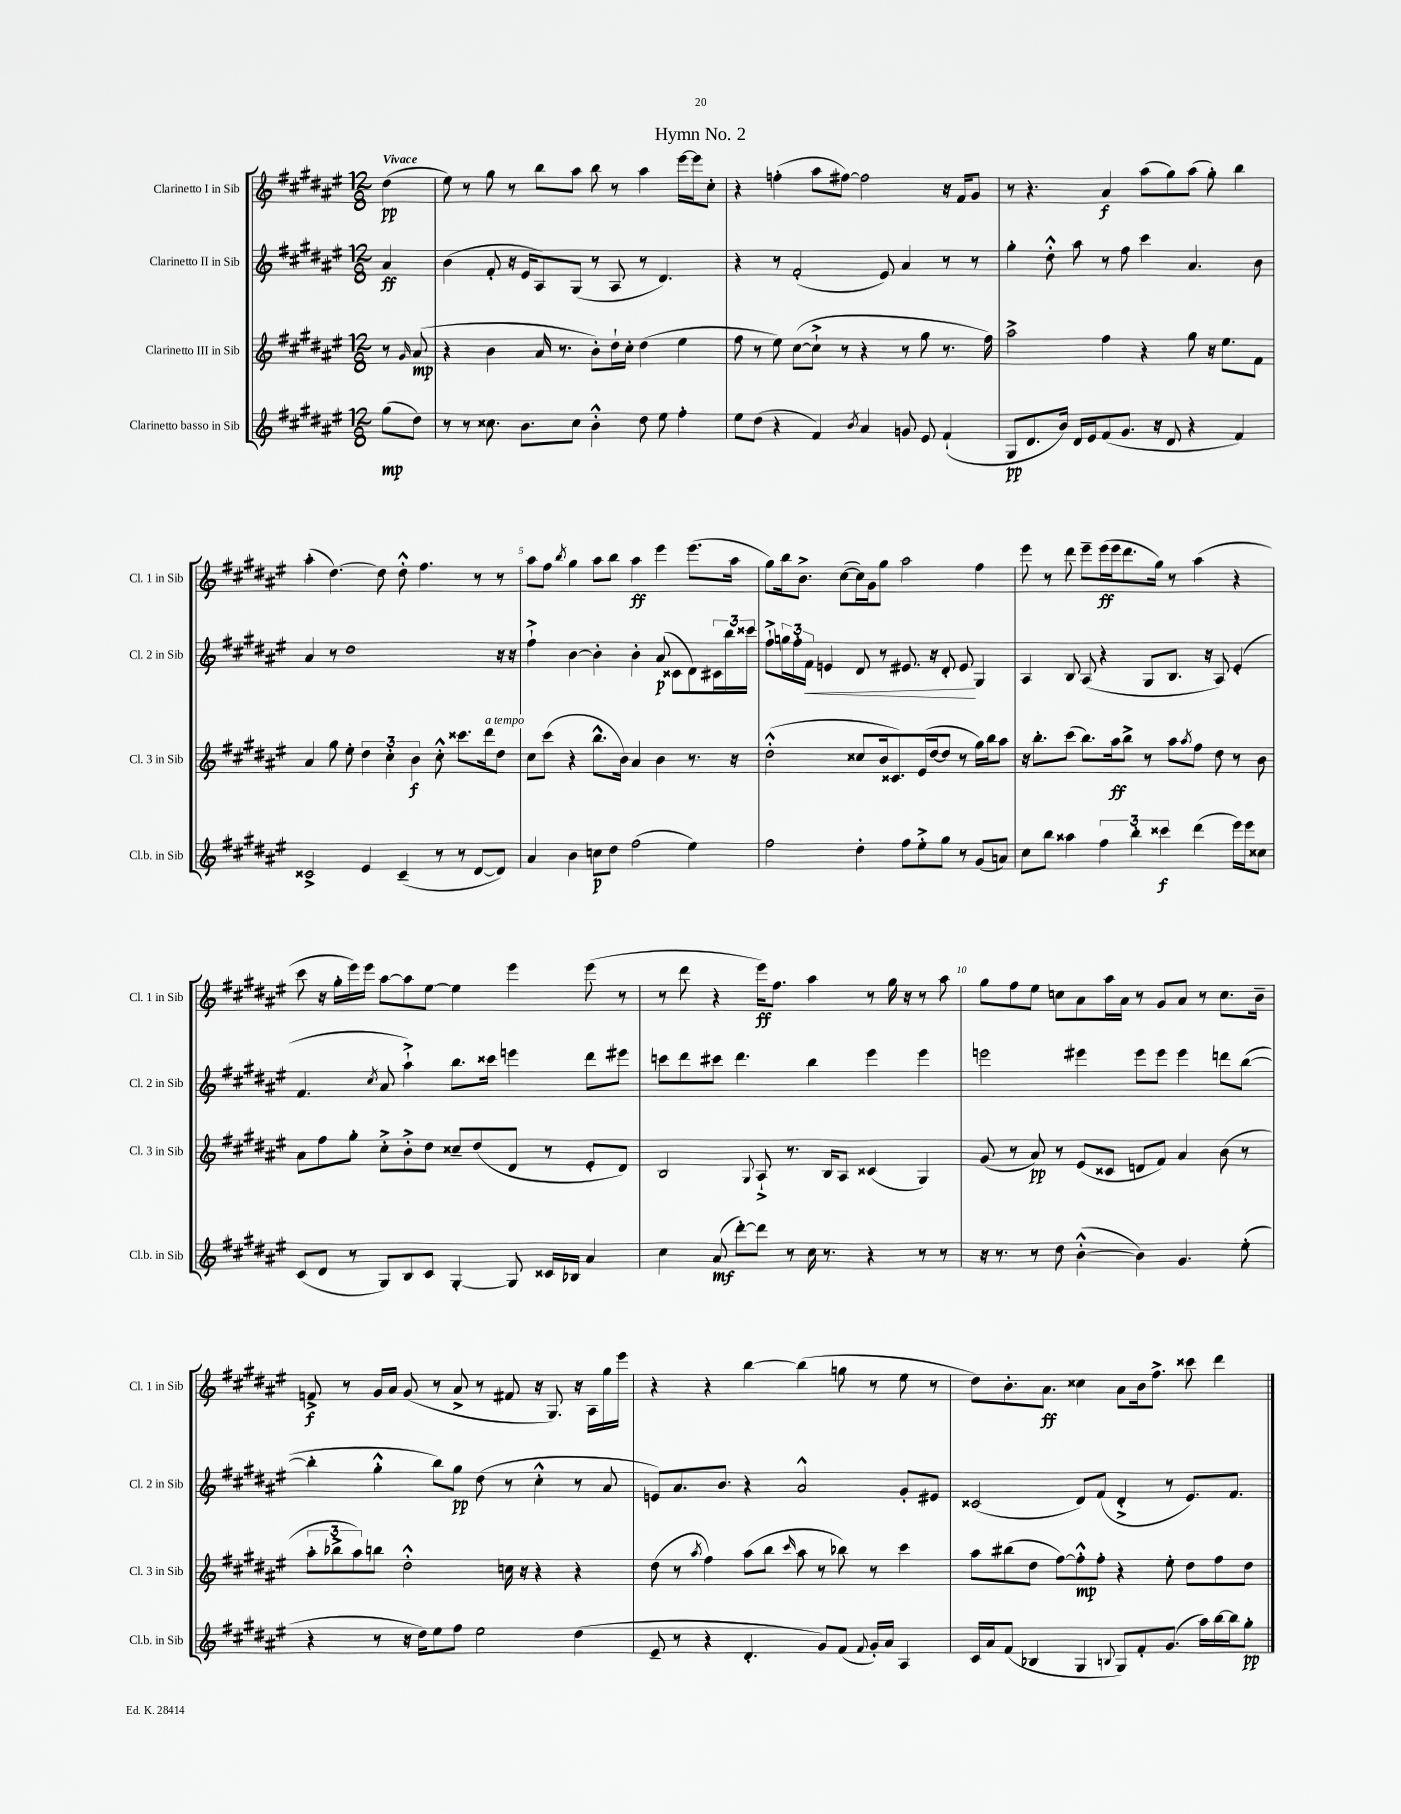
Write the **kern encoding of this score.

**kern	**dynam	**kern	**dynam	**kern	**dynam	**kern	**dynam
*part4	*part4	*part3	*part3	*part2	*part2	*part1	*part1
*staff4	*staff4	*staff3	*staff3	*staff2	*staff2	*staff1	*staff1
*I"Clarinetto basso in Sib	*	*I"Clarinetto III in Sib	*	*I"Clarinetto II in Sib	*	*I"Clarinetto I in Sib	*
*I'Cl.b. in Sib	*	*I'Cl. 3 in Sib	*	*I'Cl. 2 in Sib	*	*I'Cl. 1 in Sib	*
*clefG2	*	*clefG2	*	*clefG2	*	*clefG2	*
*k[f#c#g#d#a#e#]	*	*k[f#c#g#d#a#e#]	*	*k[f#c#g#d#a#e#]	*	*k[f#c#g#d#a#e#]	*
*M12/8	*	*M12/8	*	*M12/8	*	*M12/8	*
=	=	=	=	=	=	=	=
!	!	!	!	!	!	!LO:TX:a:B:t=Vivace	!
(8gg#\L	mp	8r	.	4a#/	ff	(4dd#\	pp
.	.	16qqg#/	.	.	.	.	.
8dd#\J)	.	(8a#/	mp	.	.	.	.
=1	=1	=1	=1	=1	=1	=1	=1
8r	.	4r	.	(4b\	.	8ee#\)	.
8r	.	.	.	.	.	8r	.
8.cc##X\	.	4b\	.	8f#'/	.	8gg#\	.
.	.	.	.	16r	.	8r	.
8.b\L	.	.	.	16e#/KL	.	.	.
.	.	16a#/	.	8A#/)	.	8bb\L	.
.	.	8.r	.	.	.	.	.
8cc##\J	.	.	.	(8G#/J	.	8aa#\J	.
4b'^^\	.	8b'\L)	.	8r	.	8bb\	.
.	.	16dd#`\L	.	8A#/	.	8r	.
.	.	16cc#'\JJ	.	.	.	.	.
8dd#\	.	(4dd#\	.	8r	.	4aa#\	.
8ee#\	.	.	.	4.d#/)	.	.	.
4ff#'\	.	4ee#\	.	.	.	[16eee#\LL	.
.	.	.	.	.	.	16eee#\J]	.
.	.	.	.	.	.	8cc#'\J	.
=2	=2	=2	=2	=2	=2	=2	=2
8ee#\L	.	8ff#\	.	4r	.	4r	.
(8dd#\J	.	8r	.	.	.	.	.
4r	.	8ee#\)	.	8r	.	(4ffn'\	.
.	.	([8cc#\L	.	(2f#'/	.	.	.
4f#/)	.	8cc#`^\J]	.	.	.	8aa#\L	.
.	.	8r	.	.	.	[8ff#X\J)	.
8qb/	.	.	.	.	.	.	.
4a#/	.	4r	.	.	.	2ff#\]	.
.	.	.	.	8e#/)	.	.	.
8gn/	.	8r	.	4a#/	.	.	.
8e#/	.	8gg#\	.	.	.	.	.
(4f#`/	.	8.r	.	8r	.	16r	.
.	.	.	.	.	.	16f#/KL	.
.	.	.	.	8r	.	8g#/J	.
.	.	16ff#\)	.	.	.	.	.
=3	=3	=3	=3	=3	=3	=3	=3
8G#/L	pp	2aa#^\	.	4gg#'\	.	8r	.
8.d#/	.	.	.	.	.	4.r	.
.	.	.	.	8dd#'^^\	.	.	.
16b/Jk)	.	.	.	.	.	.	.
16d#/LL	.	.	.	8aa#\	.	.	.
16e#/J	.	.	.	.	.	.	.
(8f#/	.	4ff#\	.	8r	.	4a#/	f
8.g#/J	.	.	.	8ff#\	.	.	.
.	.	4r	.	4ccc#\	.	(8aa#\L	.
16r	.	.	.	.	.	.	.
8d#/	.	.	.	.	.	8gg#\)	.
4r	.	8gg#\	.	4.a#/	.	(8aa#\J	.
.	.	16r	.	.	.	8gg#'\)	.
.	.	8.ee#\L	.	.	.	.	.
4f#/)	.	.	.	.	.	4bb\	.
.	.	8f#\J	.	8b\	.	.	.
!!LO:LB:g=z
=4	=4	=4	=4	=4	=4	=4	=4
2c##X^/	.	4a#/	.	4a#/	.	(4aa#'\	.
.	.	8gg#\	.	8r	.	[4.dd#\)	.
.	.	8ee#'\	.	1dd#	.	.	.
4e#/	.	6dd#\	.	.	.	.	.
.	.	.	.	.	.	8dd#\]	.
.	.	6cc#'\	.	.	.	.	.
(4c##~/	.	.	.	.	.	8dd#'^^\	.
.	.	6b\	f	.	.	.	.
.	.	.	.	.	.	4.ff#\	.
8r	.	8cc#'^^\	.	.	.	.	.
8r	.	8.ccc##X\L	.	.	.	.	.
[8d#/L	.	.	.	.	.	8r	.
!	!	!LO:TX:a:i:t=a tempo	!	!	!	!	!
.	.	16ddd#\k	.	.	.	.	.
8d#/J])	.	8dd#\J	.	16r	.	8r	.
.	.	.	.	16r	.	.	.
=5	=5	=5	=5	=5	=5	=5	=5
4a#/	.	8cc#\L	.	4ff#`^\	.	8aa#\L	.
.	.	(8ccc#\J	.	.	.	8ff#\J	.
.	.	.	.	.	.	8qbb/	.
4b\	.	4r	.	[4b\	.	4gg#\	.
8ccn\L	p	8.bb^^\L	.	4b'\]	.	8aa#\L	.
8dd#\J	.	.	.	.	.	8bb\J	.
.	.	16b\Jk)	.	.	.	.	.
(2ff#\	.	4a#/	.	4b'\	.	4aa#\	ff
.	.	4b\	.	(8a#/	p	4eee#\	.
.	.	.	.	8c##X\L	.	.	.
4ee#\)	.	8.r	.	8d#\)	.	(8.eee#\L	.
.	.	.	.	24c#X\L	.	.	.
.	.	.	.	24bb\	.	.	.
.	.	16r	.	.	.	16aa#\Jk	.
.	.	.	.	24ccc##X\JJ	.	.	.
=6	=6	=6	=6	=6	=6	=6	=6
2ff#\	.	(2dd#'^^\	.	8ff#`^\L	.	8gg#\L)	.
.	.	.	.	24ggn\L	.	16bb\k	.
.	.	.	.	24ff#'\	.	.	.
.	.	.	.	.	.	8.b^\J	.
!	!	!	!	!	!LO:HP:b	!	!
.	.	.	.	24f#\JJ	<	.	.
.	.	.	.	4en/	.	.	.
.	.	.	.	.	.	([8cc#\L	.
4dd#'\	.	8cc##X/L	.	8d#/	.	16cc#\L])	.
.	.	.	.	.	.	16g#\J	.
.	.	16b/k	.	8r	.	8gg#\J	.
.	.	8.c##X/)	.	.	.	.	.
8ff#\L	.	.	.	8.e#X/	.	2aa#\	.
8ee#'^\	.	(16e#/L	.	.	.	.	.
.	.	[16dd#/J	.	16r	.	.	.
8gg#\J	.	8dd#/J]	.	8d#'/	.	.	.
8r	.	8r	.	8e#/	.	.	.
(8g#/L	.	16gg#\LL)	.	4G#/	[	4ff#\	.
.	.	16bb\J	.	.	.	.	.
8an/J)	.	8aa#\J	.	.	.	.	.
=7	=7	=7	=7	=7	=7	=7	=7
8cc#\L	.	16r	.	4A#/	.	8eee#\	.
.	.	8.bb'\L	.	.	.	.	.
8bb\J	.	.	.	.	.	8r	.
4aa##X\	.	(8ccc#\J	.	8B/	.	8ddd#\	.
.	.	8.bb\L)	.	(8A#/	.	8eee#~\L	.
6ff#\	.	.	.	4r	.	(16eee#\L	ff
.	.	16aa#\k	ff	.	.	16eee#\J	.
.	.	8bb^\J	.	.	.	8.ddd#\	.
6bb'\	.	.	.	.	.	.	.
.	.	8r	.	8G#/L	.	.	.
.	.	.	.	.	.	16gg#\Jk)	.
6ccc##X\	f	.	.	.	.	.	.
.	.	8aa#\L	.	8.B/J	.	8r	.
.	.	8qaa#/	.	.	.	.	.
(4ddd#\	.	8ff#\J	.	.	.	(4aa#\	.
.	.	.	.	16r	.	.	.
.	.	8dd#\	.	8A#/)	.	.	.
16eee#\LL)	.	8r	.	(4e#'/	.	4r	.
16eee#\J	.	.	.	.	.	.	.
8cc##X\J	.	8b\	.	.	.	.	.
!!LO:LB:g=z
=8	=8	=8	=8	=8	=8	=8	=8
(8c#/L	.	8a#\L	.	4.f#/	.	8ccc#\	.
8d#/J	.	8ff#\	.	.	.	16r	.
.	.	.	.	.	.	16gg#'\LL	.
8r	.	8gg#'\J	.	.	.	16eee#\)	.
.	.	.	.	.	.	16eee#\JJ	.
.	.	.	.	8qcc#/	.	.	.
8G#/L)	.	8cc#'^\L	.	8a#/	.	[8aa#\L	.
8B/	.	8b'^\	.	4aa#`^\)	.	8aa#\]	.
8c#/J	.	8dd#\J	.	.	.	[8ee#\J	.
[4G#'/	.	8cc##X~/L	.	8.bb\L	.	4ee#\]	.
.	.	(8dd#/	.	.	.	.	.
.	.	.	.	16ccc##X\Jk	.	.	.
8G#/]	.	8d#/J	.	4eeen\	.	4eee#\	.
16c##X/LL	.	8r	.	.	.	.	.
16B-X/JJ	.	.	.	.	.	.	.
4a#/	.	8e#'/L	.	8ddd#\L	.	(8eee#\	.
.	.	8d#/J)	.	8eee#X\J	.	8r	.
=9	=9	=9	=9	=9	=9	=9	=9
4cc#\	.	2B/	.	8cccn\L	.	8r	.
.	.	.	.	8ddd#\	.	8ddd#\	.
(8a#/	mf	.	.	8ccc#X\J	.	4r	.
[8ddd#'\L)	.	.	.	4.ddd#\	.	.	.
.	.	8qqG#/	.	.	.	.	.
8ddd#\J]	.	8A#`^/	.	.	.	16eee#\KL)	ff
.	.	.	.	.	.	8.ff#\J	.
8r	.	8.r	.	.	.	.	.
16cc#\	.	.	.	4bb\	.	4aa#\	.
8.r	.	16B/KL	.	.	.	.	.
.	.	8A#/J	.	.	.	.	.
4r	.	(4c##X/	.	4eee#\	.	8r	.
.	.	.	.	.	.	16gg#\	.
.	.	.	.	.	.	16r	.
8r	.	4G#/)	.	4eee#\	.	8r	.
8r	.	.	.	.	.	8aa#\	.
=10	=10	=10	=10	=10	=10	=10	=10
16r	.	(8g#/	.	2eeen\	.	8gg#\L	.
8.r	.	.	.	.	.	.	.
.	.	8r	.	.	.	8ff#\	.
8r	.	8a#/)	pp	.	.	8ee#\J	.
8dd#\	.	8r	.	.	.	8ccn\L	.
([4b'^^\	.	(8e#/L	.	4eee#X\	.	8a#\	.
.	.	8c##X/J	.	.	.	16aa#\L	.
.	.	.	.	.	.	16a#\JJ	.
4b\])	.	8dn/L	.	8eee#\L	.	8r	.
.	.	8f#/J)	.	8eee#\J	.	8g#/L	.
4.g#/	.	4a#/	.	4eee#\	.	8a#/J	.
.	.	.	.	.	.	8r	.
.	.	(8b\	.	8dddn\L	.	8.cc\L	.
(8ee#'\	.	8r	.	([8bb\J	.	.	.
.	.	.	.	.	.	16b~\Jk	.
!!LO:LB:g=z
=11	=11	=11	=11	=11	=11	=11	=11
4r	.	12aa#'\L	.	4bb'\]	.	8fn^/	f
.	.	12bb-X^\	.	.	.	.	.
.	.	.	.	.	.	8r	.
.	.	12aa#\)	.	.	.	.	.
8r	.	8bbn\J	.	4gg#'^^\	.	16g#/LL	.
.	.	.	.	.	.	16a#/JJ	.
16r	.	2dd#'^^\	.	.	.	(8g#/	.
16dd#\KL)	.	.	.	.	.	.	.
8ee#\	.	.	.	8bb\L)	.	8r	.
8ff#\J	.	.	.	8gg#\J	pp	8a#^/	.
2ee#\	.	.	.	(8dd#\	.	8r	.
.	.	16ccn\	.	8r	.	8f#X/	.
.	.	16r	.	.	.	.	.
.	.	4r	.	4cc#'^^\	.	16r	.
.	.	.	.	.	.	8.G#/)	.
(4dd#\	.	4r	.	8r	.	16r	.
.	.	.	.	.	.	16A#\LL	.
.	.	.	.	8a#/	.	16gg#\	.
.	.	.	.	.	.	16eee#\JJ	.
=12	=12	=12	=12	=12	=12	=12	=12
8e#~/	.	(8dd#\	.	8en/L)	.	4r	.
8r	.	8r	.	8.a#/	.	.	.
.	.	8qaa#/	.	.	.	.	.
4r	.	4ff#\)	.	.	.	4r	.
.	.	.	.	8.b/J	.	.	.
4.d#'/	.	(8aa#\L	.	4r	.	[4bb\	.
.	.	8bb\J	.	.	.	.	.
.	.	16qqccc#/	.	.	.	.	.
.	.	8aa#\	.	2a#^^/	.	(4bb\]	.
8g#/L)	.	8r	.	.	.	.	.
(8f#/J	.	8bb-X\)	.	.	.	8ggn\	.
8qqf#/	.	.	.	.	.	.	.
16g#'/LL)	.	8r	.	.	.	8r	.
16a#/JJ	.	.	.	.	.	.	.
4A#/	.	4ccc#\	.	8g#'/L	.	8ee#\	.
.	.	.	.	8e#X/J	.	8r	.
=13	=13	=13	=13	=13	=13	=13	=13
16c#/LL	.	8aa#\L	.	(2c##X/	.	8dd#\L)	.
16a#/J	.	.	.	.	.	.	.
(8f#/J	.	(8bb#X\	.	.	.	8.b'\	.
4B-X/	.	8dd#\J	.	.	.	.	.
.	.	.	.	.	.	8.a#\J	ff
.	.	[8ff#\L)	.	.	.	.	.
4G#/	.	8ff#'^^\]	mp	8d#/L)	.	4cc##X\	.
.	.	8ff#'\J	.	(8f#/J	.	.	.
8qqBn/	.	.	.	.	.	.	.
8G#/L)	.	4r	.	4d#'^/	.	8a#\L	.
8f#'/	.	.	.	.	.	16b\k	.
.	.	.	.	.	.	8.ff#^\J	.
(8.g#/J	.	8ee#'\	.	8r	.	.	.
.	.	8dd#\L	.	8.e#/L)	.	8ccc##X\	.
16aa#\LL)	.	.	.	.	.	.	.
[16bb\	.	8ff#\	.	.	.	4ddd#\	.
16bb\J]	.	.	.	8.f#/J	.	.	.
8gg#'\J	pp	8dd#\J	.	.	.	.	.
==	==	==	==	==	==	==	==
*-	*-	*-	*-	*-	*-	*-	*-
